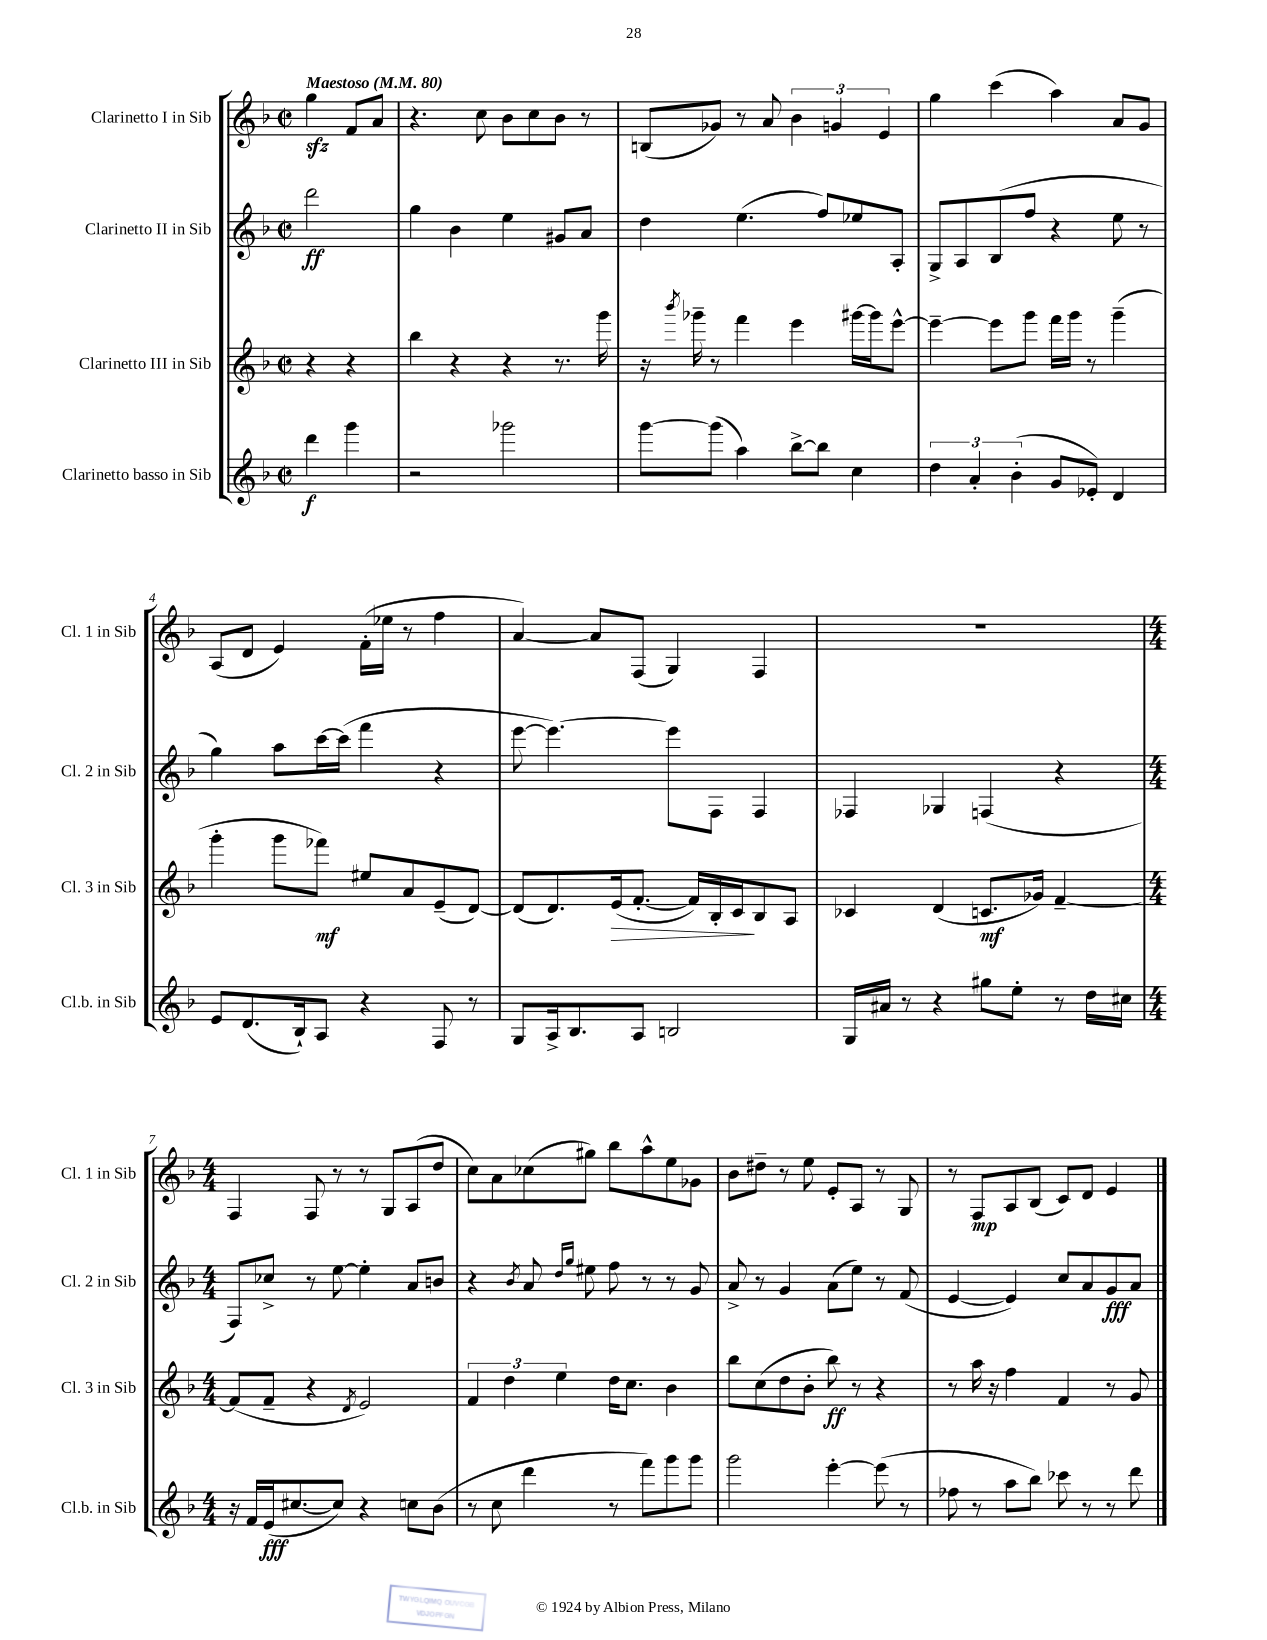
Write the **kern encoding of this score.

**kern	**dynam	**kern	**dynam	**kern	**dynam	**kern	**dynam
*part4	*part4	*part3	*part3	*part2	*part2	*part1	*part1
*staff4	*staff4	*staff3	*staff3	*staff2	*staff2	*staff1	*staff1
*I"Clarinetto basso in Sib	*	*I"Clarinetto III in Sib	*	*I"Clarinetto II in Sib	*	*I"Clarinetto I in Sib	*
*I'Cl.b. in Sib	*	*I'Cl. 3 in Sib	*	*I'Cl. 2 in Sib	*	*I'Cl. 1 in Sib	*
*clefG2	*	*clefG2	*	*clefG2	*	*clefG2	*
*k[b-]	*	*k[b-]	*	*k[b-]	*	*k[b-]	*
*M2/2	*	*M2/2	*	*M2/2	*	*M2/2	*
*met(c|)	*	*met(c|)	*	*met(c|)	*	*met(c|)	*
*MM80	*	*MM80	*	*MM80	*	*MM80	*
=	=	=	=	=	=	=	=
!	!	!	!	!	!	!LO:TX:a:B:t=Maestoso	!
4ddd\	f	4r	.	2ddd\	ff	4ggzz\	.
4ggg\	.	4r	.	.	.	8f/L	.
.	.	.	.	.	.	8a/J	.
=1	=1	=1	=1	=1	=1	=1	=1
2r	.	4bb-\	.	4gg\	.	4.r	.
.	.	4r	.	4b-\	.	.	.
.	.	.	.	.	.	8cc\	.
2ggg-X\	.	4r	.	4ee\	.	8b-\L	.
.	.	.	.	.	.	8cc\	.
.	.	8.r	.	8g#X/L	.	8b-\J	.
.	.	.	.	8a/J	.	8r	.
.	.	16ggg\	.	.	.	.	.
=2	=2	=2	=2	=2	=2	=2	=2
[8ggg\L	.	16r	.	4dd\	.	(8Bn/L	.
.	.	8qbbb-/	.	.	.	.	.
.	.	16ggg-X~\	.	.	.	.	.
(8ggg\J]	.	8r	.	.	.	8g-X/J)	.
4aa\)	.	4fff\	.	(4.ee\	.	8r	.
.	.	.	.	.	.	8a/	.
[8bb-^\L	.	4eee\	.	.	.	6b-\	.
8bb-\J]	.	.	.	8ff/L)	.	.	.
.	.	.	.	.	.	6gn/	.
4cc\	.	[16ggg#X\LL	.	8ee-X/	.	.	.
.	.	16ggg#\J]	.	.	.	.	.
.	.	.	.	.	.	6e/	.
.	.	[8eee^^\J	.	8A'/J	.	.	.
=3	=3	=3	=3	=3	=3	=3	=3
6dd\	.	4eee~\_	.	8G^/L	.	4gg\	.
.	.	.	.	8A/	.	.	.
6a'/	.	.	.	.	.	.	.
.	.	8eee\L]	.	(8B-/	.	(4ccc\	.
(6b-'\	.	.	.	.	.	.	.
.	.	8ggg\J	.	8ff/J	.	.	.
8g/L	.	16fff\LL	.	4r	.	4aa\)	.
.	.	16ggg\JJ	.	.	.	.	.
8e-X'/J)	.	8r	.	.	.	.	.
4d/	.	(4ggg~\	.	8ee\	.	8a/L	.
.	.	.	.	8r	.	8g/J	.
!!LO:LB:g=z
=4	=4	=4	=4	=4	=4	=4	=4
8e/L	.	4ggg'\	.	4gg\)	.	(8A/L	.
(8.d/	.	.	.	.	.	8d/J	.
.	.	8ggg\L	.	8aa\L	.	4e/)	.
16B-`/k)	.	.	.	.	.	.	.
8A/J	.	8fff-X\J)	mf	[16ccc\L	.	.	.
.	.	.	.	(16ccc\JJ]	.	.	.
4r	.	8ee#X/L	.	4fff\	.	(16f'\LL	.
.	.	.	.	.	.	16ee-X\JJ	.
.	.	8a/	.	.	.	8r	.
8F/	.	(8e~/	.	4r	.	4ff\	.
8r	.	[8d/J)	.	.	.	.	.
=5	=5	=5	=5	=5	=5	=5	=5
8G/L	.	(8d/L]	.	[8eee\	.	[4a/)	.
16A^/k	.	8.d/)	.	4.eee\_)	.	.	.
8.B-/	.	.	.	.	.	.	.
.	.	.	.	.	.	8a/L]	.
!	!	!	!LO:HP:b	!	!	!	!
.	.	(16e/k	>	.	.	.	.
8A/J	.	[8.f'/J	.	.	.	(8F/J	.
2Bn/	.	.	.	8eee\L]	.	4G/)	.
.	.	16f/LL])	.	.	.	.	.
.	.	16B-'/	.	8F\J	.	.	.
.	.	16c/J	.	.	.	.	.
.	.	8B-/	]	4F/	.	4F/	.
.	.	8A/J	.	.	.	.	.
=6	=6	=6	=6	=6	=6	=6	=6
16G/LL	.	4c-X/	.	4F-X/	.	1r	.
16a#X/JJ	.	.	.	.	.	.	.
8r	.	.	.	.	.	.	.
4r	.	(4d/	.	4G-X/	.	.	.
8gg#X\L	.	8.cn/L	mf	(4Fn/	.	.	.
8ee'\J	.	.	.	.	.	.	.
.	.	16g-X/Jk)	.	.	.	.	.
8r	.	[4f~/	.	4r	.	.	.
16dd\LL	.	.	.	.	.	.	.
16cc#X\JJ	.	.	.	.	.	.	.
!!LO:LB:g=z
=7	=7	=7	=7	=7	=7	=7	=7
*M4/4	*	*M4/4	*	*M4/4	*	*M4/4	*
16r	.	(8f/L]	.	8F/L)	.	4F/	.
16f/LL	.	.	.	.	.	.	.
(16e/J	fff	8f~/J	.	8cc-X^/J	.	.	.
[8.cc#X/	.	.	.	.	.	.	.
.	.	4r	.	8r	.	8F/	.
8cc#/J])	.	.	.	[8ee\	.	8r	.
.	.	8qd/	.	.	.	.	.
4r	.	2e/)	.	4ee'\]	.	8r	.
.	.	.	.	.	.	8G/L	.
8ccn\L	.	.	.	8a/L	.	(8A/	.
(8b-\J	.	.	.	8bn/J	.	8dd/J	.
=8	=8	=8	=8	=8	=8	=8	=8
8r	.	6f/	.	4r	.	8cc\L)	.
8cc\	.	.	.	.	.	8a\	.
.	.	6dd\	.	.	.	.	.
.	.	.	.	8qb-/	.	.	.
4ddd\	.	.	.	8a/	.	(8cc-X\	.
.	.	6ee\	.	.	.	.	.
.	.	.	.	16qqdd/LL	.	.	.
.	.	.	.	16qqgg/JJ	.	.	.
.	.	.	.	8ee#X\	.	8gg#X\J)	.
8r	.	16dd\KL	.	8ff\	.	8bb-\L	.
.	.	8.cc\J	.	.	.	.	.
8fff\L)	.	.	.	8r	.	8aa^^\	.
8ggg\	.	4b-\	.	8r	.	8ee\	.
8ggg\J	.	.	.	8g/	.	8g-X\J	.
=9	=9	=9	=9	=9	=9	=9	=9
2ggg\	.	8bb-\L	.	8a^/	.	8b-\L	.
.	.	(8cc\	.	8r	.	8dd#X~\J	.
.	.	8dd\	.	4g/	.	8r	.
.	.	8b-'\J	.	.	.	8ee\	.
[4eee'\	.	8bb-\)	ff	(8a\L	.	8e'/L	.
.	.	8r	.	8ee\J)	.	8A/J	.
(8eee\]	.	4r	.	8r	.	8r	.
8r	.	.	.	(8f/	.	8G/	.
=10	=10	=10	=10	=10	=10	=10	=10
8ff-X\	.	8r	.	[4e/	.	8r	.
8r	.	16aa\	.	.	.	8F/L	mp
.	.	16r	.	.	.	.	.
8aa\L	.	4ff\	.	4e/])	.	8A/	.
8bb-\J)	.	.	.	.	.	(8B-/J	.
8ccc-X\	.	4f/	.	8cc/L	.	8c/L)	.
8r	.	.	.	8a/	.	8d/J	.
8r	.	8r	.	8g/	fff	4e/	.
8ddd\	.	8g/	.	8a/J	.	.	.
==	==	==	==	==	==	==	==
*-	*-	*-	*-	*-	*-	*-	*-
